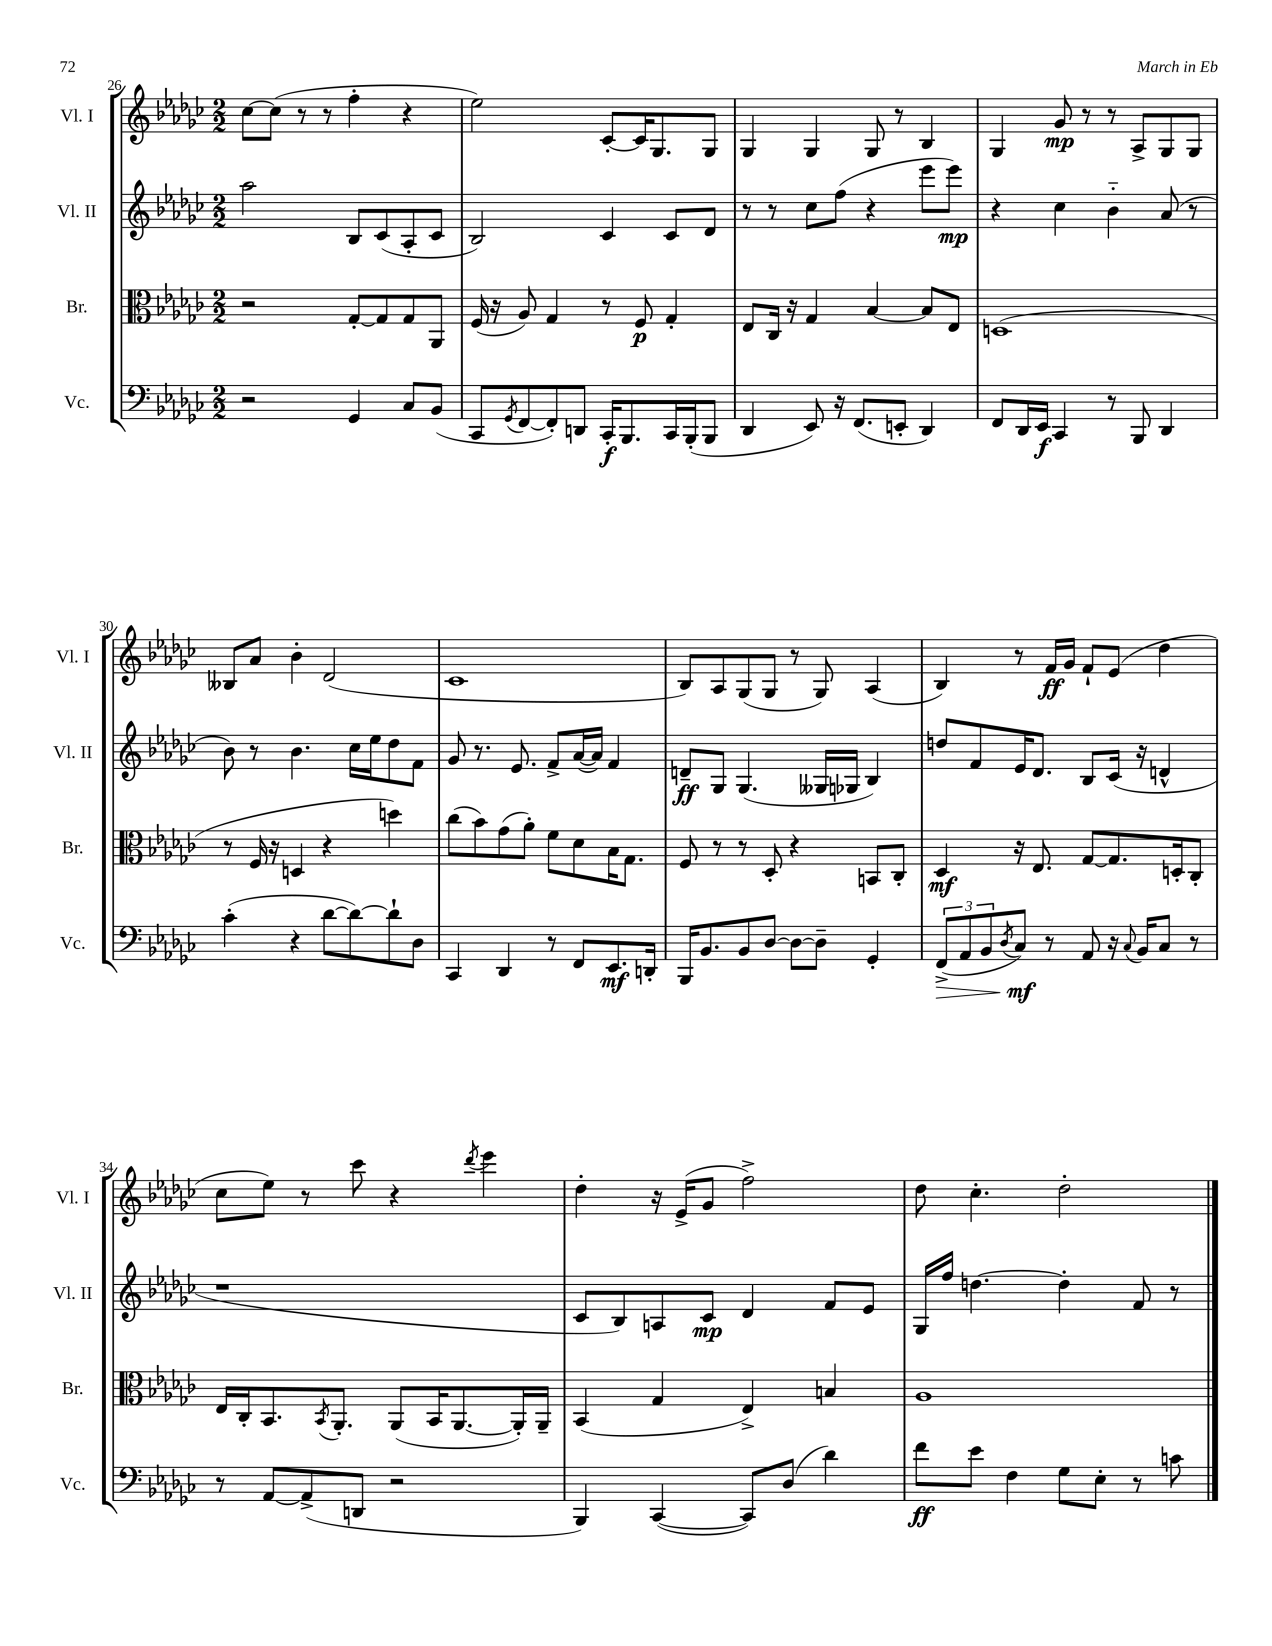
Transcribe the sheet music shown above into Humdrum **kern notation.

**kern	**dynam	**kern	**dynam	**kern	**dynam	**kern	**dynam
*part4	*part4	*part3	*part3	*part2	*part2	*part1	*part1
*staff4	*staff4	*staff3	*staff3	*staff2	*staff2	*staff1	*staff1
*I"Vc.	*	*I"Br.	*	*I"Vl. II	*	*I"Vl. I	*
*I'Vc.	*	*I'Br.	*	*I'Vl. II	*	*I'Vl. I	*
*clefF4	*	*clefC3	*	*clefG2	*	*clefG2	*
*k[b-e-a-d-g-c-]	*	*k[b-e-a-d-g-c-]	*	*k[b-e-a-d-g-c-]	*	*k[b-e-a-d-g-c-]	*
*M2/2	*	*M2/2	*	*M2/2	*	*M2/2	*
=26	=26	=26	=26	=26	=26	=26	=26
2r	.	2r	.	2aa-\	.	[8cc-\L	.
.	.	.	.	.	.	(8cc-\J]	.
.	.	.	.	.	.	8r	.
.	.	.	.	.	.	8r	.
4GG-/	.	[8G-'/L	.	8B-/L	.	4ff'\	.
.	.	8G-/]	.	(8c-/	.	.	.
8C-/L	.	8G-/	.	8A-'/	.	4r	.
(8BB-/J	.	8AA-/J	.	8c-/J	.	.	.
=27	=27	=27	=27	=27	=27	=27	=27
8CC-/L	.	(16F/	.	2B-/)	.	2ee-\)	.
.	.	16r	.	.	.	.	.
8qGG-/	.	.	.	.	.	.	.
[8FF/	.	8A-/)	.	.	.	.	.
8FF'/])	.	4G-/	.	.	.	.	.
8DDn/J	.	.	.	.	.	.	.
16CC-'/KL	f	8r	.	4c-/	.	[8c-'/L	.
8.BBB-/	.	.	.	.	.	.	.
.	.	8F/	p	.	.	16c-/K]	.
.	.	.	.	.	.	8.G-/	.
16CC-/L	.	4G-'/	.	8c-/L	.	.	.
(16BBB-'/J	.	.	.	.	.	.	.
8BBB-/J	.	.	.	8d-/J	.	8G-/J	.
=28	=28	=28	=28	=28	=28	=28	=28
4DD-/	.	8E-/L	.	8r	.	4G-/	.
.	.	16C-/Jk	.	8r	.	.	.
.	.	16r	.	.	.	.	.
8EE-/)	.	4G-/	.	8cc-\L	.	4G-/	.
16r	.	.	.	(8ff\J	.	.	.
(8.FF/L	.	.	.	.	.	.	.
.	.	[4B-/	.	4r	.	8G-/	.
8EEn'/J	.	.	.	.	.	8r	.
4DD-/)	.	8B-/L]	.	8eee-\L	.	4B-/	.
.	.	8E-/J	.	8eee-\J)	mp	.	.
=29	=29	=29	=29	=29	=29	=29	=29
8FF/L	.	(1Dn	.	4r	.	4G-/	.
16DD-/L	.	.	.	.	.	.	.
16EE-/JJ	f	.	.	.	.	.	.
4CC-/	.	.	.	4cc-\	.	8g-/	mp
.	.	.	.	.	.	8r	.
8r	.	.	.	4b-\	.	8r	.
8BBB-/	.	.	.	.	.	8A-^/L	.
4DD-/	.	.	.	(8a-/	.	8G-/	.
.	.	.	.	8r	.	8G-/J	.
!!LO:LB:g=z
=30	=30	=30	=30	=30	=30	=30	=30
(4c-'\	.	8r	.	8b-\)	.	8B--X/L	.
.	.	16F/	.	8r	.	8a-/J	.
.	.	16r	.	.	.	.	.
4r	.	4Dn/	.	4.b-\	.	4b-'\	.
[8d-\L	.	4r	.	.	.	(2d-/	.
8d-\_)	.	.	.	16cc-\LL	.	.	.
.	.	.	.	16ee-\J	.	.	.
8d-`\]	.	4ddn\)	.	8dd-\	.	.	.
8D-\J	.	.	.	8f\J	.	.	.
=31	=31	=31	=31	=31	=31	=31	=31
4CC-/	.	(8cc-\L	.	8g-/	.	1c-	.
.	.	8b-\)	.	8.r	.	.	.
4DD-/	.	(8g-\	.	.	.	.	.
.	.	.	.	8.e-/	.	.	.
.	.	8a-'\J)	.	.	.	.	.
8r	.	8f\L	.	8f^/L	.	.	.
8FF/L	.	8d-\	.	([16a-/L	.	.	.
.	.	.	.	16a-/JJ])	.	.	.
8.EE-/	mf	16B-\K	.	4f/	.	.	.
.	.	8.G-\J	.	.	.	.	.
16DDn'/Jk	.	.	.	.	.	.	.
=32	=32	=32	=32	=32	=32	=32	=32
16BBB-/KL	.	8F/	.	8dn~/L	ff	8B-/L)	.
8.BB-/	.	.	.	.	.	.	.
.	.	8r	.	8G-/J	.	8A-/	.
8BB-/	.	8r	.	(4.G-/	.	(8G-/	.
[8D-/J	.	8D-'/	.	.	.	8G-/J	.
8D-\L_	.	4r	.	.	.	8r	.
8D-~\J]	.	.	.	16G--X/LL	.	8G-/)	.
.	.	.	.	16G-X/JJ	.	.	.
4GG-'/	.	8BBn/L	.	4B-/)	.	(4A-/	.
.	.	8C-'/J	.	.	.	.	.
=33	=33	=33	=33	=33	=33	=33	=33
!	!LO:HP:b	!	!	!	!	!	!
(12FF^/L	>	4D-/	mf	8ddn/L	.	4B-/)	.
12AA-/	.	.	.	.	.	.	.
.	.	.	.	8f/	.	.	.
12BB-/	.	.	.	.	.	.	.
8qD-/	.	.	.	.	.	.	.
8C-/J)	mf	16r	.	16e-/K	.	8r	.
.	.	8.E-/	.	8.d-/J	.	.	.
8r	]	.	.	.	.	16f/LL	ff
.	.	.	.	.	.	16g-/JJ	.
8AA-/	.	[8G-/L	.	8B-/L	.	8f`/L	.
16r	.	8.G-/]	.	(16c-/Jk	.	(8e-/J	.
8qqC-/	.	.	.	.	.	.	.
16BB-/KL	.	.	.	16r	.	.	.
8C-/J	.	.	.	4dn^^/	.	4dd-\	.
.	.	16Dn'/k	.	.	.	.	.
8r	.	8C-'/J	.	.	.	.	.
!!LO:LB:g=z
=34	=34	=34	=34	=34	=34	=34	=34
8r	.	16E-/LL	.	1r	.	8cc-\L	.
.	.	16C-'/J	.	.	.	.	.
[8AA-/L	.	8.BB-/	.	.	.	8ee-\J)	.
(8AA-^/]	.	.	.	.	.	8r	.
.	.	8qBB-/	.	.	.	.	.
.	.	8.AA-'/J	.	.	.	.	.
8DDn/J	.	.	.	.	.	8ccc-\	.
2r	.	(8AA-/L	.	.	.	4r	.
.	.	16BB-/K	.	.	.	.	.
.	.	[8.AA-/	.	.	.	.	.
.	.	.	.	.	.	8qddd-/	.
.	.	.	.	.	.	4eee-\	.
.	.	16AA-'/L])	.	.	.	.	.
.	.	16AA-~/JJ	.	.	.	.	.
=35	=35	=35	=35	=35	=35	=35	=35
4BBB-/)	.	(4BB-/	.	8c-/L	.	4dd-'\	.
.	.	.	.	8B-/)	.	.	.
([4CC-/	.	4G-/	.	8An/	.	16r	.
.	.	.	.	.	.	(16e-^/KL	.
.	.	.	.	8c-/J	mp	8g-/J	.
8CC-/L])	.	4E-^/)	.	4d-/	.	2ff^\)	.
(8D-/J	.	.	.	.	.	.	.
4d-\)	.	4Bn/	.	8f/L	.	.	.
.	.	.	.	8e-/J	.	.	.
=36	=36	=36	=36	=36	=36	=36	=36
8f\L	ff	1A-	.	16G-/LL	.	8dd-\	.
.	.	.	.	16ff/JJ	.	.	.
8e-\J	.	.	.	[4.ddn\	.	4.cc-'\	.
4F\	.	.	.	.	.	.	.
8G-\L	.	.	.	4dd'\]	.	2dd-'\	.
8E-'\J	.	.	.	.	.	.	.
8r	.	.	.	8f/	.	.	.
8cn\	.	.	.	8r	.	.	.
==	==	==	==	==	==	==	==
*-	*-	*-	*-	*-	*-	*-	*-
